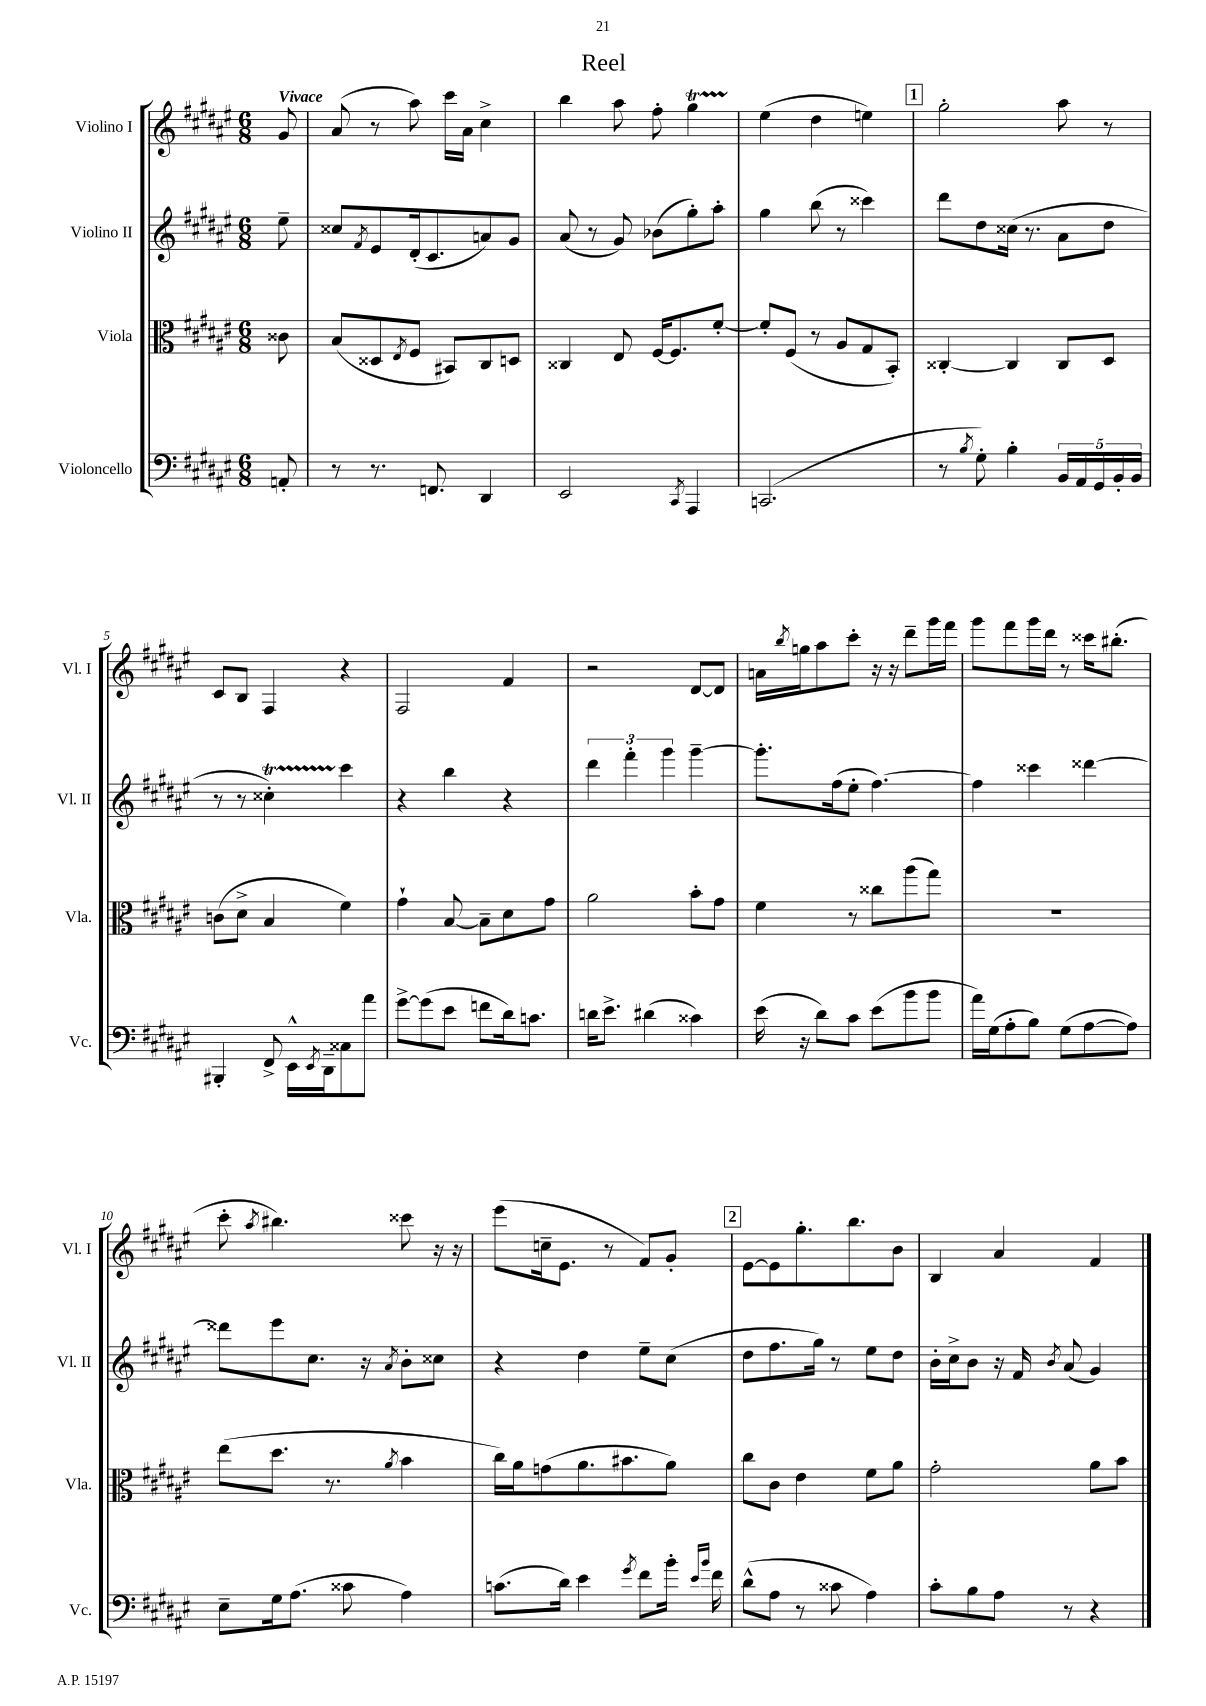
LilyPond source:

\header { title = "Reel" }
<<
\new StaffGroup <<
\new Staff = "s0" \with { instrumentName = "Violino I" shortInstrumentName = "Vl. I" } {
    \clef treble \key fis \major \numericTimeSignature \time 6/8 \partial 8 \tempo "Vivace"
    gis'8 |
    ais'8( r8 ais''8) cis'''16 ais'16 cis''4-> |
    b''4 ais''8 fis''8-. gis''4\startTrillSpan |
    eis''4\stopTrillSpan( dis''4 e''4) |
    \mark \markup { \box "1" } gis''2-. ais''8 r8 |
    cis'8 b8 fis4 r4 |
    fis2 fis'4 |
    r2 dis'8~ dis'8 |
    a'16 \acciaccatura { b''8 } g''16 ais''8 cis'''8-. r16 r16 dis'''8-- gis'''16 fis'''16 |
    gis'''8 fis'''8 gis'''16 dis'''16 r8 cisis'''16 bis''8.-.( |
    cis'''8-. \acciaccatura { ais''8 } bis''4.) cisis'''8 r16 r16 |
    eis'''8( c''16-- eis'8. r8 fis'8) gis'8-. |
    \mark \markup { \box "2" } eis'8~ eis'8 gis''8.-. b''8. b'8 |
    b4 ais'4 fis'4 \bar "|." |
}
\new Staff = "s1" \with { instrumentName = "Violino II" shortInstrumentName = "Vl. II" } {
    \clef treble \key fis \major \numericTimeSignature \time 6/8 \partial 8
    eis''8-- |
    cisis''8 \acciaccatura { fis'8 } eis'8 dis'16-.( cis'8. a'8) gis'8 |
    ais'8( r8 gis'8) bes'8( gis''8-.) ais''8-. |
    gis''4 b''8( r8 cisis'''4) |
    \mark \markup { \box "1" } dis'''8 dis''8 cisis''16( r8. ais'8 dis''8 |
    r8 r8 cisis''4-.\startTrillSpan) cis'''4\stopTrillSpan |
    r4 b''4 r4 |
    \tuplet 3/2 { dis'''4 fis'''4-. gis'''4 } gis'''4~-- |
    gis'''8.-. fis''16( eis''8-. fis''4.~) |
    fis''4 cisis'''4 disis'''4~ |
    disis'''8 eis'''8 cis''8. r16 \acciaccatura { ais'8 } b'8-. cisis''8 |
    r4 dis''4 eis''8-- cis''8( |
    \mark \markup { \box "2" } dis''8 fis''8. gis''16) r8 eis''8 dis''8 |
    b'16-. cis''16-> b'8 r16 fis'16 \acciaccatura { b'8 } ais'8( gis'4) \bar "|." |
}
\new Staff = "s2" \with { instrumentName = "Viola" shortInstrumentName = "Vla." } {
    \clef alto \key fis \major \numericTimeSignature \time 6/8 \partial 8
    cisis'8 |
    b8( disis8 \acciaccatura { eis8 } fis8 bis,8) cis8 d8 |
    cisis4 eis8 fis16~ fis8. fis'8~-. |
    fis'8-. fis8( r8 ais8 gis8 b,8-.) |
    \mark \markup { \box "1" } cisis4~-. cisis4 cisis8 dis8 |
    c'8( dis'8-> b4 fis'4) |
    gis'4-! b8~ b8-- dis'8 gis'8 |
    ais'2 b'8-. gis'8 |
    fis'4 r8 cisis''8 ais''8( gis''8) |
    R2. |
    eis''8( dis''8. r8. \acciaccatura { ais'8 } b'4 |
    cis''16) ais'16 g'8( ais'8. bis'8. ais'8) |
    \mark \markup { \box "2" } cis''8 cis'8 eis'4 fis'8 ais'8 |
    gis'2-. ais'8 b'8 \bar "|." |
}
\new Staff = "s3" \with { instrumentName = "Violoncello" shortInstrumentName = "Vc." } {
    \clef bass \key fis \major \numericTimeSignature \time 6/8 \partial 8
    a,8-. |
    r8 r8. f,8. dis,4 |
    eis,2 \acciaccatura { cis,8 } ais,,4 |
    c,2.( |
    \mark \markup { \box "1" } r8 \acciaccatura { b8 } gis8-.) b4-. \tuplet 5/4 { b,16 ais,16 gis,16 b,16-. b,16 } |
    bis,,4-. fis,8-> eis,16-^ \acciaccatura { eis,8 } dis,16-- cisis8 ais'8 |
    gis'8~-> gis'8( eis'8 f'8 dis'16) c'8. |
    d'16 eis'8.-> dis'4( cisis'4) |
    eis'16( r16 dis'8) cis'8 eis'8( b'8 b'8 |
    ais'16) gis16( ais8-. b8) gis8( ais8~ ais8) |
    eis8-- gis16 ais8.( cisis'8 ais4) |
    c'8.( dis'16) eis'4 \acciaccatura { gis'8 } fis'8 b'16-. \grace { eis'16 b'16 } fis'16 |
    \mark \markup { \box "2" } dis'8-^( ais8 r8 cisis'8 ais4) |
    cis'8-. b8 ais8 r8 r4 \bar "|." |
}
>>
>>
